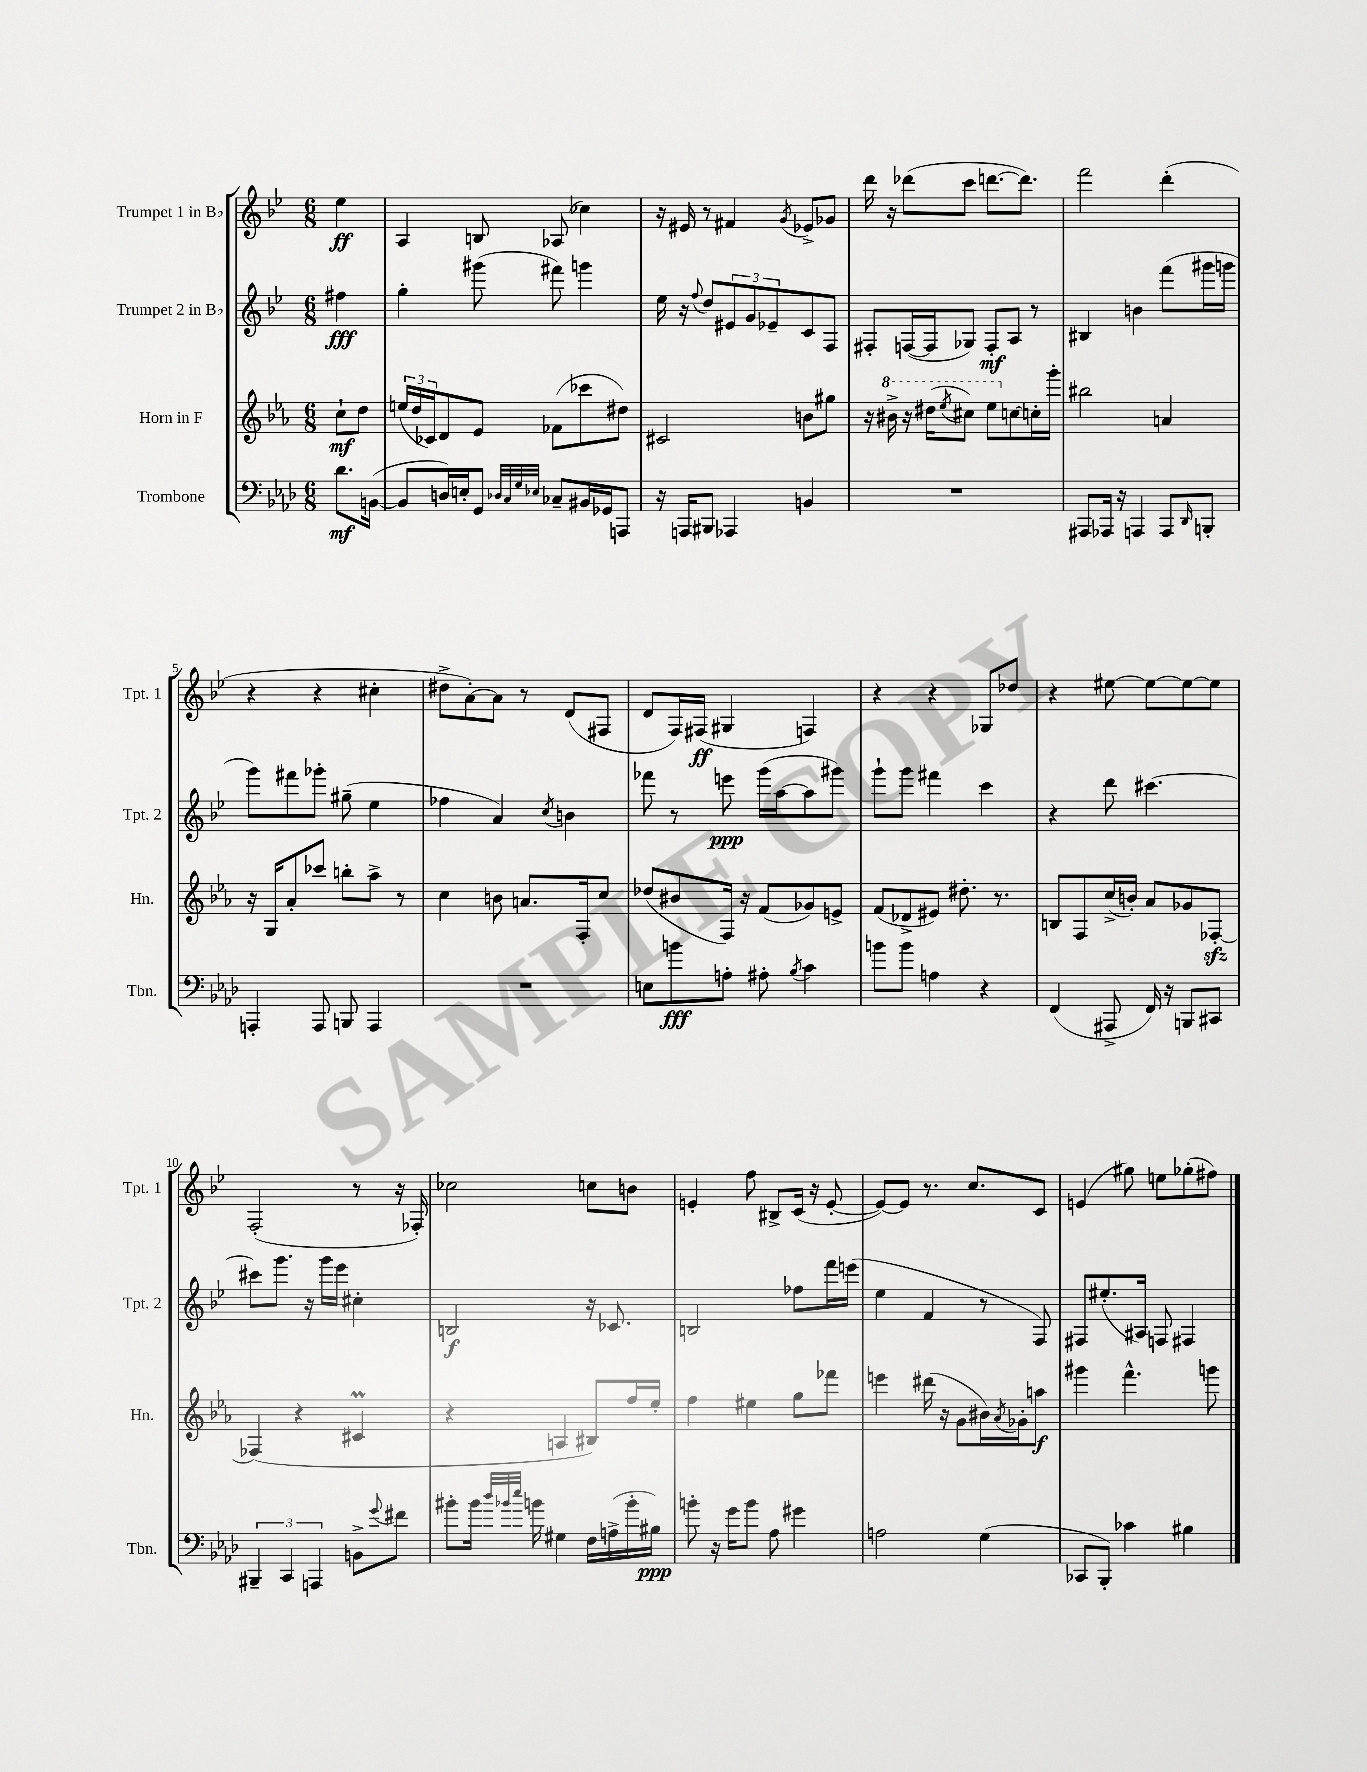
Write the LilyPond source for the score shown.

<<
\new StaffGroup <<
\new Staff = "s0" \with { instrumentName = "Trumpet 1 in Bb" shortInstrumentName = "Tpt. 1" } {
    \clef treble \key bes \major \numericTimeSignature \time 6/8 \partial 4
    ees''4\ff |
    a4 b8 aes8( ces''4) |
    r16 eis'16 r8 fis'4 \acciaccatura { g'8 } ees'8-> ges'8 |
    d'''16 r16 des'''8( c'''8 d'''8.~ d'''8.) |
    f'''2 d'''4-.( |
    r4 r4 cis''4-. |
    dis''8-> a'8~-.) a'8 r8 d'8( fis8 |
    d'8 f16) fis16\ff( gis4 f4) |
    r4 r4 ges8 des''8 |
    r4 eis''8~ eis''8~ eis''8~ eis''8 |
    f2-.( r8 r16 fes16-.) |
    ces''2 c''8 b'8 |
    e'4-. f''8 bis8-> c'16( r16 e'8~-. |
    e'8~) e'8 r8. c''8. c'8 |
    e'4( gis''8) e''8 ges''8-.( fis''8) \bar "|." |
}
\new Staff = "s1" \with { instrumentName = "Trumpet 2 in Bb" shortInstrumentName = "Tpt. 2" } {
    \clef treble \key bes \major \numericTimeSignature \time 6/8 \partial 4
    fis''4\fff |
    g''4-. gis'''8( fis'''8) g'''4 |
    ees''16 r16 \appoggiatura { f''8 } d''8 \tuplet 3/2 { eis'8 g'8 ees'8-- } c'8 f8 |
    fis8-. f16~( f16 ges8) f8-.\mf a8 r8 |
    bis4 b'4 f'''8( gis'''16 g'''16 |
    g'''8) fis'''8 ges'''8-. gis''8--( ees''4 |
    fes''4 a'4) \acciaccatura { c''8 } b'4 |
    fes'''8 r8 e'''8\ppp g'''16( a''16~ a''8 gis'''8) |
    g'''8-! g'''8 fis'''4 c'''4 |
    r4 d'''8 cis'''4.~ |
    cis'''8 g'''8. r16 g'''16 ees'''16 cis''4-. |
    b2\f r16 ces'8. |
    b2 fes''8 f'''16 e'''16( |
    ees''4 f'4 r8 f8) |
    fis8 eis''8.-.( ais16) f8 fis4 \bar "|." |
}
\new Staff = "s2" \with { instrumentName = "Horn in F" shortInstrumentName = "Hn." } {
    \clef treble \key ees \major \numericTimeSignature \time 6/8 \partial 4
    c''8-!\mf d''8 |
    \tuplet 3/2 { e''16( d''16 ces'16) } d'8 ees'8 fes'8( ces'''8 dis''8) |
    cis'2 b'8 gis''8 |
    r16 \ottava #1 bis''16-> r16 dis'''16( \acciaccatura { ees'''8 } cis'''8) ees'''8 \ottava #0 c''!8~ c''!16-. g'''16-. |
    bis''2 a'4 |
    r16 g16 aes'8-. ces'''8 b''8-. aes''8-> r8 |
    c''4 b'8 a'8. f16-. c''8 |
    des''8( bis'8 f16) r16 f'8( ges'8) e'8-> |
    f'8( des'8-> eis'8) dis''8.-. r8. |
    b8 f8 c''16->( b'16-.) aes'8 ges'8 fes8~-.\sfz |
    fes4( r4 cis'4\prall |
    r4 a4 bis8) f''16 ees''16-. |
    f''4 eis''4 g''8 fes'''8 |
    e'''4 dis'''16( r16 g'8 bis'16) \acciaccatura { aes'8 } ges'16-. a''8\f |
    gis'''4 f'''4.-^ g'''8 \bar "|." |
}
\new Staff = "s3" \with { instrumentName = "Trombone" shortInstrumentName = "Tbn." } {
    \clef bass \key aes \major \numericTimeSignature \time 6/8 \partial 4
    des'8.\mf b,16~( |
    b,8 d16) e16-. g,8 \grace { des32 c32 g32 ees32 } ces8-- bis,16 ges,16 a,,8 |
    r16 a,,16 bis,,8 aes,,4 b,4 |
    R2. |
    ais,,8 aes,,16 r16 a,,4 a,,8 \grace { des,16 } b,,8-. |
    a,,4-. a,,8 b,,8 a,,4 |
    R2. |
    e8 b'8\fff a8-. ais8-. \acciaccatura { bes8 } c'4 |
    b'8 b'8 a4 r4 |
    f,4( ais,,8-> f,16) r16 b,,8 cis,8 |
    \tuplet 3/2 { bis,,4-- c,4 a,,4 } b,8-> \appoggiatura { g'8 } fis'8 |
    bis'8-. bis'16 \grace { des''32 bes'32 ees''32 } b'16 gis4 f16 a16->( b'16-. bis16\ppp) |
    b'8-. r16 g'16 b'8 aes8 gis'4 |
    a2 g4( |
    ces,8 bes,,8-.) ces'4 bis4 \bar "|." |
}
>>
>>
